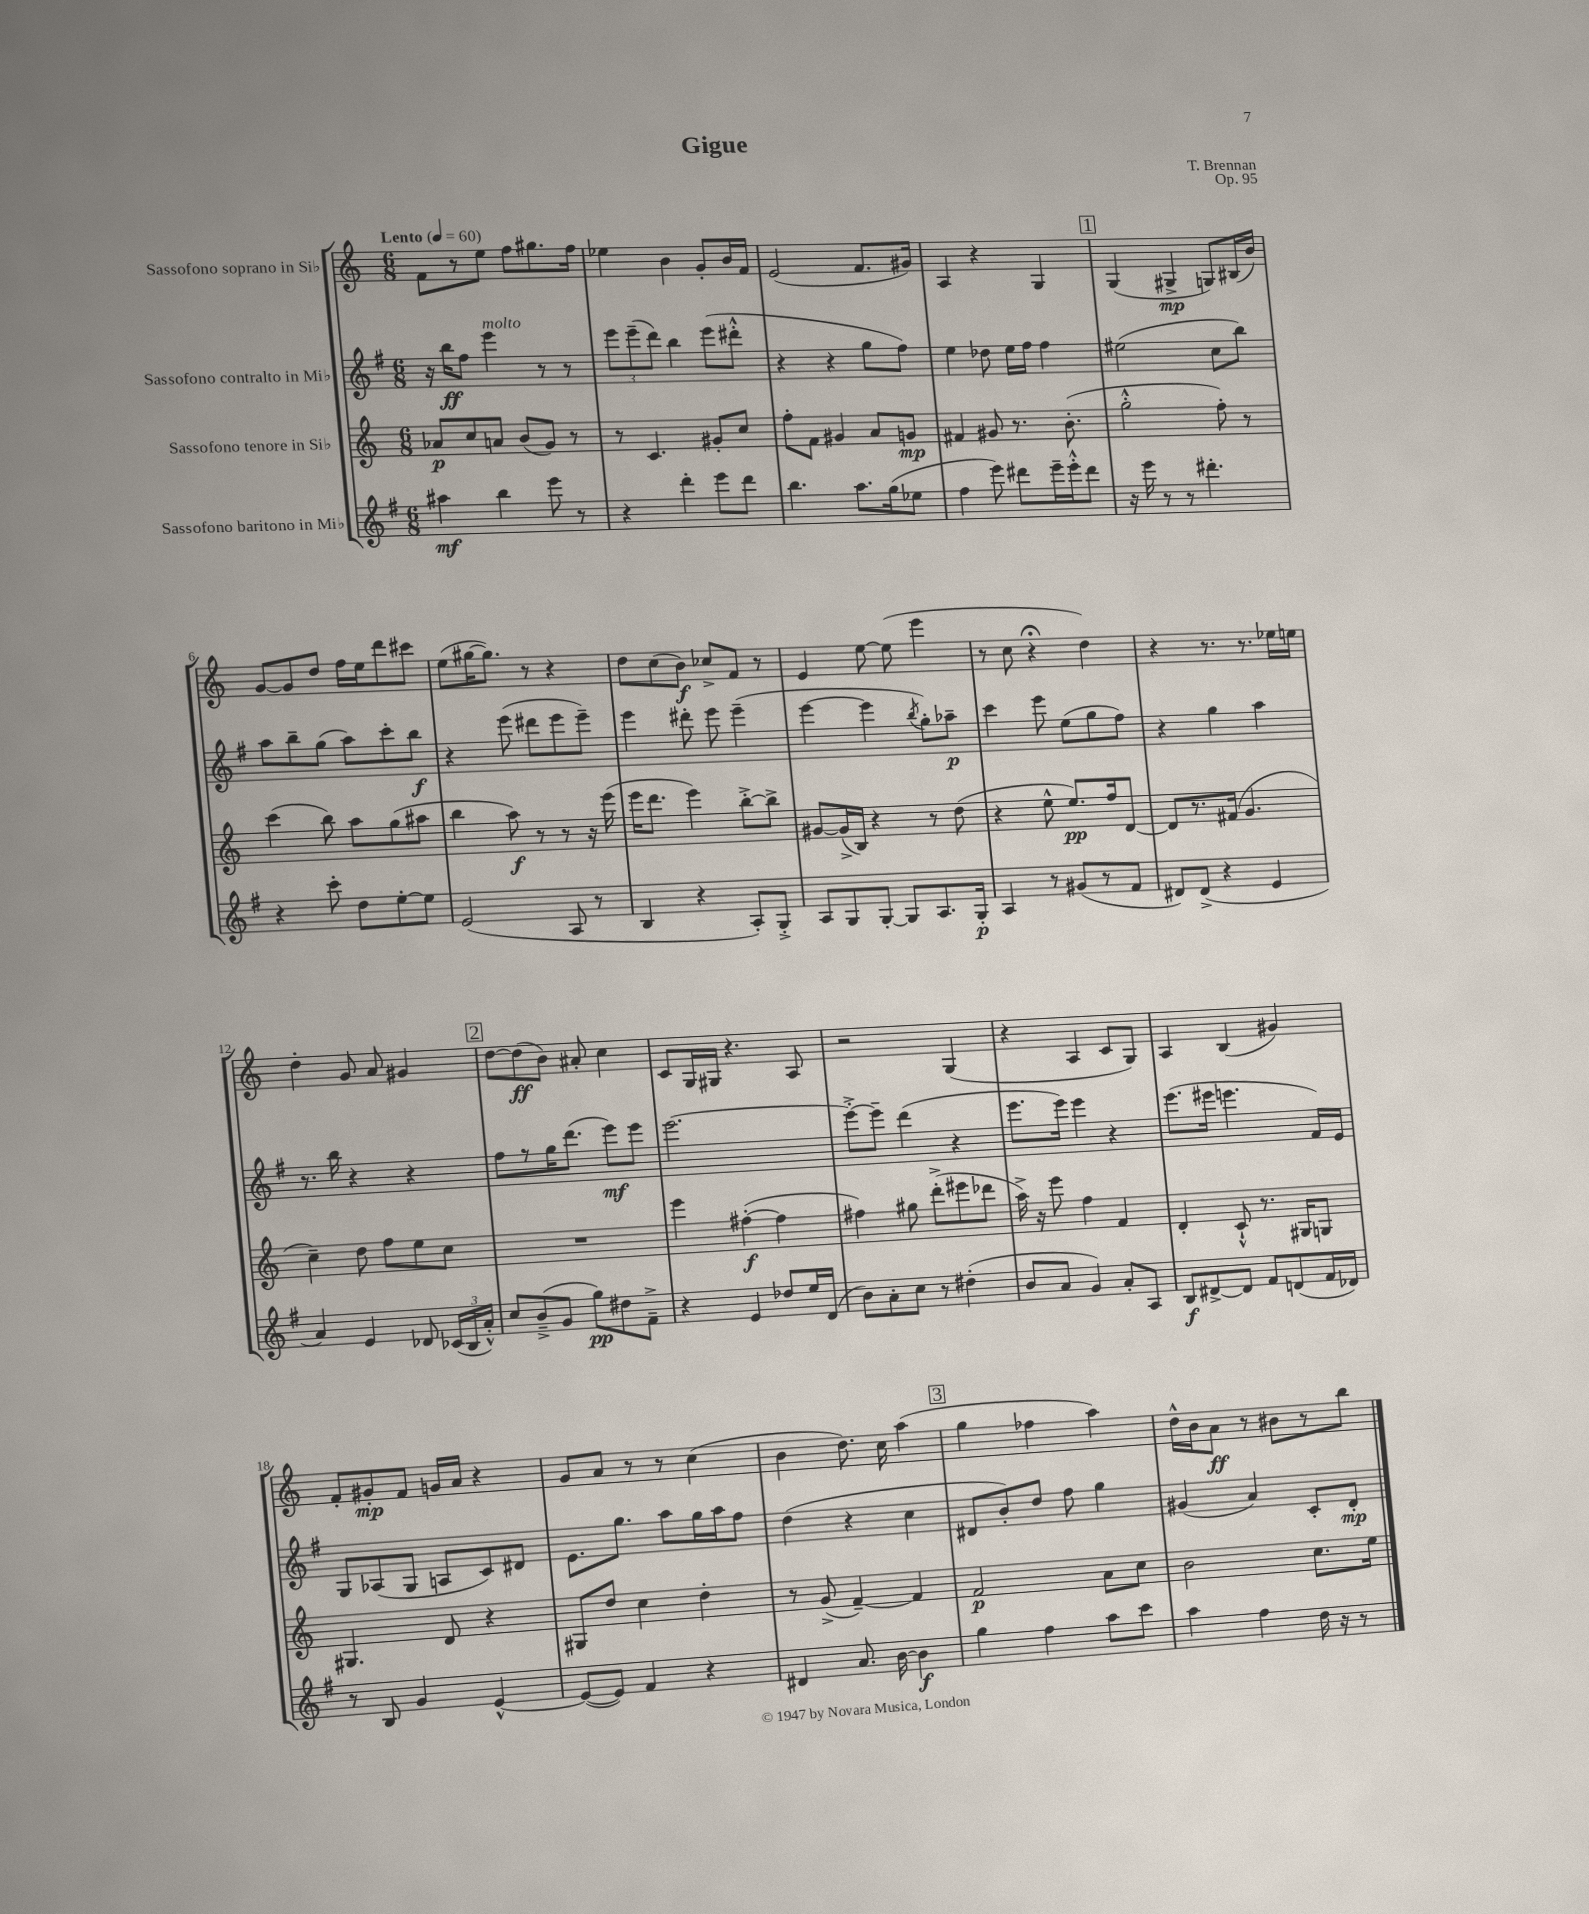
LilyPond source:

\header { title = "Gigue" composer = "T. Brennan" opus = "Op. 95" }
<<
\new StaffGroup <<
\new Staff = "s0" \with { instrumentName = "Sassofono soprano in Sib" } {
    \clef treble \key c \major \numericTimeSignature \time 6/8 \tempo "Lento" 4 = 60
    \autoBeamOff f'8[ r8 e''8] f''8[ gis''8. f''16] |
    ees''4 b'4 g'8[-. b'16 f'16] |
    e'2( f'8.[ gis'16]) |
    a4 r4 g4 |
    \mark \markup { \box "1" } g4( gis4->\mp g8[) bis16( b'16]) |
    g'8[~ g'8 d''8] f''16[ e''16 d'''8 cis'''8] |
    e''8[( gis''16~ gis''8.]) r8 r4 |
    d''8[ c''8( b'8]\f) ces''8[-> f'8] r8 |
    e'4 e''8~ e''8( e'''4 |
    r8 c''8 r4\fermata d''4) |
    r4 r8. r8. ees''16[ e''16] |
    d''4-. g'8 a'8 gis'4 |
    \mark \markup { \box "2" } d''8[~ d''8\ff( b'8]) ais'8-. c''4 |
    c'8[ g16 gis16] r4. a8 |
    r2 g4( |
    r4 a4 c'8[ g8]) |
    a4 b4( gis'4) |
    f'8[-. gis'8-.\mp f'8] g'16[ a'16] r4 |
    g'8[ a'8] r8 r8 c''4( |
    b'4 d''8.) c''16 a''4( |
    \mark \markup { \box "3" } g''4 fes''4 a''4) |
    d''16[-^ b'16 a'8]\ff r8 bis'8[ r8 b''8] \bar "|." |
}
\new Staff = "s1" \with { instrumentName = "Sassofono contralto in Mib" } {
    \clef treble \key g \major \numericTimeSignature \time 6/8
    \autoBeamOff r16 b''16[\ff fis''8] e'''4^\markup { \italic "molto" } r8 r8 |
    \tuplet 3/2 { e'''8[ e'''8--( d'''8]) } b''4 e'''8[( dis'''8]-.-^ |
    r4 r4 g''8[ fis''8]) |
    e''4 des''8 e''16[ fis''16] fis''4 |
    \mark \markup { \box "1" } eis''2( c''8[ b''8]) |
    a''8[ b''8-- g''8]( a''8[) c'''8-. b''8]\f |
    r4 e'''8( dis'''8[ e'''8 e'''8]--) |
    e'''4 dis'''8-. e'''8 e'''4--( |
    e'''4~ e'''4 \acciaccatura { b''8 } g''8[-.) aes''8]--\p |
    c'''4 e'''8 e''8[( g''8 fis''8]) |
    r4 g''4 a''4 |
    r8. b''16 r4 r4 |
    \mark \markup { \box "2" } fis''8[ r8 g''16 d'''8.]( e'''8[\mf) e'''8] |
    e'''2.~ |
    e'''8[~-.-> e'''8]-- d'''4( r4 |
    e'''8.[ e'''16]) e'''4 r4 |
    e'''8.[( eis'''16] e'''4. fis'16[) e'16] |
    g8[ aes8( g8] a8[ c'8) dis'8] |
    e'8.[ g''8.] a''8[ g''16 a''16 fis''8] |
    d''4( r4 c''4 |
    \mark \markup { \box "3" } dis'8[ b'8-.) d''8] fis''8 g''4 |
    gis'4( a'4) c'8[-. d'8]-.\mp \bar "|." |
}
\new Staff = "s2" \with { instrumentName = "Sassofono tenore in Sib" } {
    \clef treble \key c \major \numericTimeSignature \time 6/8
    \autoBeamOff aes'8[\p c''8 a'8] b'8[( g'8]) r8 |
    r8 c'4. gis'8[-. c''8] |
    f''8[-. f'8] gis'4 a'8[ g'8]\mp |
    fis'4 gis'8 r8. b'8.-.( |
    \mark \markup { \box "1" } g''2-.-^ f''8-.) r8 |
    c'''4( b''8) a''8[ g''8( ais''8] |
    b''4 a''8\f) r8 r8 r16 e'''16( |
    e'''16[ d'''8.] e'''4) b''8[~-.-> b''8]-> |
    gis'8[~ gis'16->( b16]) r4 r8 d''8( |
    r4 e''8-^ e''8.[\pp) f''16 d'8]~ |
    d'8[ r8. fis'16]( g'4. |
    c''4--) d''8 f''8[ e''8 c''8] |
    \mark \markup { \box "2" } R2. |
    e'''4 fis''4~-.\f( fis''4 |
    fis''4) gis''8 d'''8[-.->( eis'''8 des'''8] |
    a''16->) r16 e'''8 f''4 f'4 |
    d'4-. c'8-!-^ r8. gis16[ g8] |
    gis4. d'8 r4 |
    gis8[ d''8] c''4 d''4-. |
    r8 g'8->( f'4~--) f'4 |
    \mark \markup { \box "3" } f'2\p a'8[ c''8] |
    b'2 c''8.[ e''16] \bar "|." |
}
\new Staff = "s3" \with { instrumentName = "Sassofono baritono in Mib" } {
    \clef treble \key g \major \numericTimeSignature \time 6/8
    \autoBeamOff ais''4\mf b''4 e'''8 r8 |
    r4 d'''4-. e'''8[ d'''8] |
    b''4. a''8.[ g''16( ees''8] |
    fis''4 e'''8) dis'''8[ e'''16-- e'''16-.-^ dis'''8] |
    \mark \markup { \box "1" } r16 e'''16 r8 r8 dis'''4.-. |
    r4 c'''8-. d''8[ e''8~-. e''8] |
    e'2( a8 r8 |
    b4 r4 a8[-.) g8]-.-> |
    a8[ g8 g8]~-. g8[ a8. g16]-.\p |
    a4 r8 gis'8[( r8 fis'8] |
    dis'8[) dis'8]->( r4 e'4 |
    a'4) e'4 des'8 \tuplet 3/2 { ces'16[( b16 a'16]-.-^) } |
    \mark \markup { \box "2" } c''8[ b'8--->( g'8] g''8[\pp) dis''8 fis'8]---> |
    r4 e'4 des''8[ e''16 d'16]( |
    b'8[) a'8-. c''8] r8 dis''4-.( |
    b'8[ a'8] g'4) a'8[-. a8] |
    b8[\f dis'8~-> dis'8] fis'8[ d'8( fis'16 des'16]) |
    r8 b8 g'4 e'4~-^ |
    e'8[~( e'8]) fis'4 r4 |
    dis'4 a'8. b'16~ b'4\f |
    \mark \markup { \box "3" } g''4 fis''4 a''8[ c'''8] |
    a''4 fis''4 d''16 r16 r8 \bar "|." |
}
>>
>>
